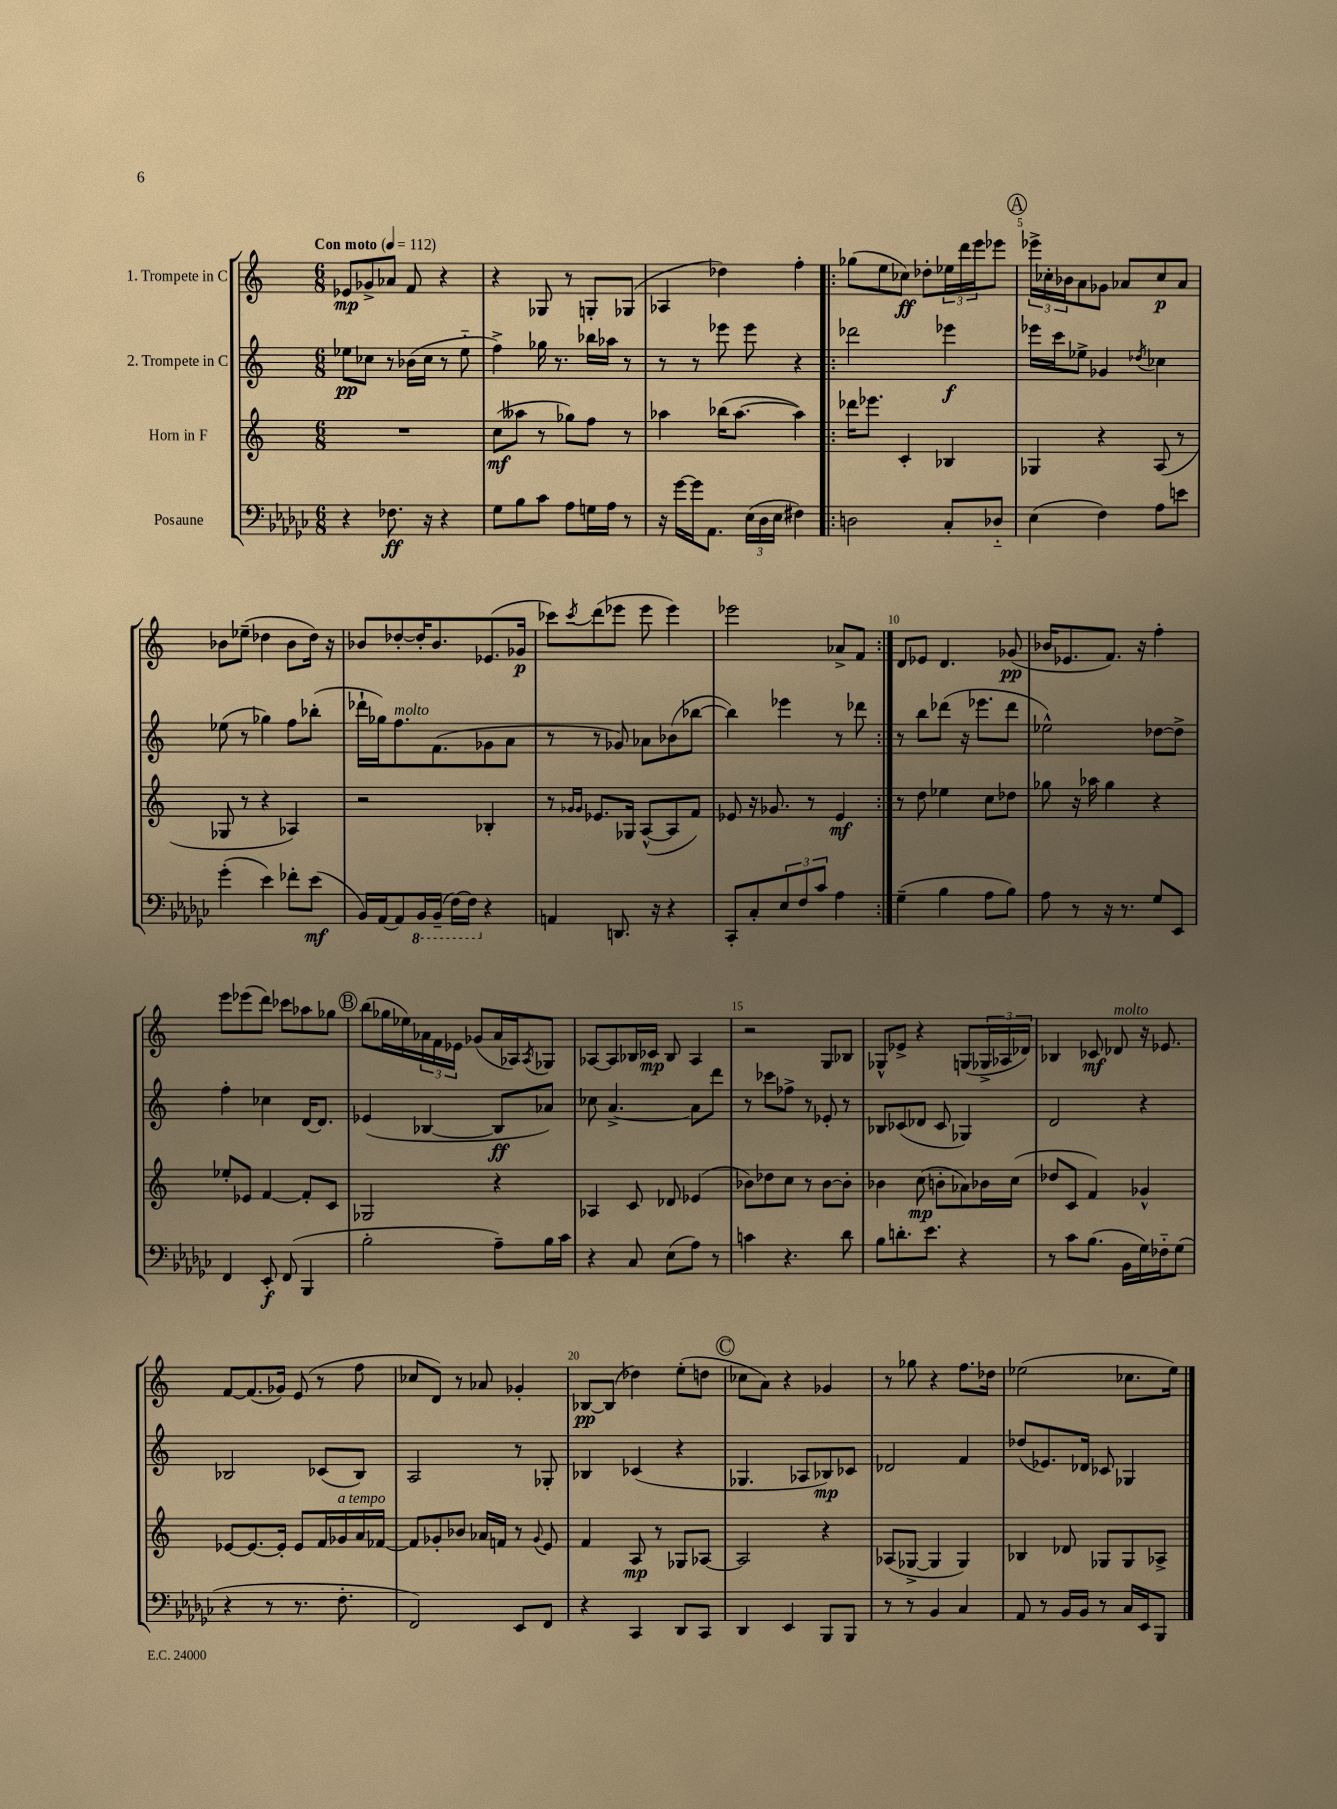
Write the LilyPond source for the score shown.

<<
\new StaffGroup <<
\new Staff = "s0" \with { instrumentName = "1. Trompete in C" } {
    \clef treble \key c \major \numericTimeSignature \time 6/8 \tempo "Con moto" 4 = 112
    ees'8\mp ges'8-> aes'8 f'8 r4 |
    r4 ges8 r8 g8-. ges8( |
    aes4 des''4) f''4-. |
    \repeat volta 2 { ges''8( e''8 ces''8\ff) des''8-. \tuplet 3/2 { ees''16 d'''16 e'''16 } ees'''8 |
    \mark \markup { \circle "A" } \tuplet 3/2 { ees'''16-> ces''16-. bes'16 } a'8 ges'8 aes'8 ces''8\p aes'8 |
    bes'8 ees''8--( des''4 bes'8 des''16) r16 |
    bes'8 des''8~-. des''16-. bes'8. ees'8.( ges'16\p |
    ces'''8) \acciaccatura { ces'''8 } d'''8( ees'''8 ees'''8 ees'''4) |
    ees'''2 aes'8-> f'8 | }
    d'8 ees'8 d'4. ges'8\pp( |
    bes'16 ees'8. f'8.) r16 f''4-. |
    e'''8 ees'''8( d'''8) ces'''8 aes''8 ges''8 |
    \mark \markup { \circle "B" } b''8( ges''16 ees''16) \tuplet 3/2 { aes'16 f'16 ees'16 } ges'8( aes'16 aes16) \acciaccatura { aes8 } ges8 |
    aes8~ aes8 bes16 ces'16\mp bes8 aes4 |
    r2 g8 bes8 |
    ges8-^ ees'8-> r4 g8( \tuplet 3/2 { ges16-> aes16 des'16) } |
    bes4 ces'8\mf des'8^\markup { \italic "molto" } r16 ees'8. |
    f'8~ f'8.( ges'16) e'8( r8 f''8 |
    ces''8 d'8) r8 aes'8 ges'4-. |
    bes8~\pp bes8( des''4) e''8-.( d''8 |
    \mark \markup { \circle "C" } ces''8 a'8) r4 ges'4 |
    r8 ges''8 r4 f''8. des''16 |
    ees''2( ces''8. ees''16) \bar "|." |
}
\new Staff = "s1" \with { instrumentName = "2. Trompete in C" } {
    \clef treble \key c \major \numericTimeSignature \time 6/8
    ees''8\pp ces''8 r8 bes'16( ces''16 r8 ees''8-_ |
    f''4->) ges''16 r8. bes''16 aes''16 r8 |
    r8 r8 ees'''8 ees'''8 r4 |
    \repeat volta 2 { des'''2 ees'''4\f |
    \mark \markup { \circle "A" } ees'''16 c'''16 ees''8-> ges'4 \acciaccatura { des''8 } ces''4 |
    ees''8( r8 ges''4) f''8 bes''8-.( |
    des'''16-! ges''16) f''8.^\markup { \italic "molto" } f'8.( ges'8 a'8 |
    r8 r8 ges'8) aes'8 bes'8( bes''8~ |
    bes''4) ees'''4 r8 des'''8 | }
    r8 b''8 des'''8( r16 ees'''8. des'''8 |
    ees''2-^) des''8~ des''8-> |
    f''4-. ces''4 d'16~ d'8. |
    \mark \markup { \circle "B" } ees'4( bes4~ bes8\ff aes'8) |
    ces''8 a'4.~-> a'8 d'''8 |
    r8 ces'''8 fes''8-> r8 ees'8-. r8 |
    bes8 ces'8( des'8 ces'8 ges4) |
    d'2 r4 |
    bes2 ces'8( bes8) |
    a2 r8 ges8-. |
    bes4 ces'4( r4 |
    \mark \markup { \circle "C" } ges4. aes8 bes8\mp) ces'8 |
    des'2 f'4 |
    des''8( ees'8.) des'16 ces'8 ges4 \bar "|." |
}
\new Staff = "s2" \with { instrumentName = "Horn in F" } {
    \clef treble \key c \major \numericTimeSignature \time 6/8
    R2. |
    c''8\mf( aeses''8 r8 ges''8) f''8 r8 |
    aes''4 bes''16( aes''8.~ aes''4) |
    \repeat volta 2 { des'''16 ees'''8. c'4-. bes4 |
    \mark \markup { \circle "A" } ges4 r4 a8( r8 |
    ges8 r8 r4 aes4) |
    r2 bes4-. |
    r8 \grace { ges'16 ges'16 } ees'8. ges16 a8~-^( a8 f'8) |
    ees'8 r16 ges'8. r8 ees'4\mf | }
    r8 d''8 ees''4 c''8 des''8 |
    ges''8 r16 aes''16 ges''4 r4 |
    ees''8-. ees'8 f'4~ f'8-. c'8 |
    \mark \markup { \circle "B" } ges2 r4 |
    aes4 c'8 des'8 ees'4( |
    bes'8) des''8 c''8 r8 bes'8~ bes'8-. |
    bes'4 c''8\mp( b'8-. aes'8) bes'16 c''16( |
    des''8 c'8 f'4) ges'4-^ |
    ees'8~ ees'8.~ ees'16-. ees'8 f'16 ges'16^\markup { \italic "a tempo" } a'16 fes'16~ |
    fes'8 ges'8-. bes'8 aes'16 f'16 r8 \appoggiatura { ges'8 } e'8 |
    f'4 a8\mp r8 ges8 aes8~ |
    \mark \markup { \circle "C" } aes2 r4 |
    aes8( ges8~-> ges4 ges4) |
    bes4 des'8 ges8 ges8 aes8-> \bar "|." |
}
\new Staff = "s3" \with { instrumentName = "Posaune" } {
    \clef bass \key ges \major \numericTimeSignature \time 6/8
    r4 fes8.\ff r16 r4 |
    ges8 bes8 ces'8 aes8 g16 aes16 r8 |
    r16 ges'16~ ges'16 aes,8. \tuplet 3/2 { ees16( des16 ees16 } fis4) |
    \repeat volta 2 { d2 ces8-. des8-_ |
    \mark \markup { \circle "A" } ees4( f4) aes8 e'8 |
    ges'4-.( ees'4) fes'8-. ees'8\mf( |
    bes,16) aes,16~ aes,8 \ottava #-1 bes,,16 bes,,16--( f,16~) f,16 \ottava #0 r4 |
    a,4 d,8. r16 r4 |
    ces,8-. ces8-. \tuplet 3/2 { ees8 f8 ces'8 } aes4 | }
    ges4--( bes4 aes8 bes8) |
    aes8 r8 r16 r8. ges8 ees,8 |
    f,4 ees,8-.\f f,8( bes,,4 |
    \mark \markup { \circle "B" } bes2-. aes8--) bes16 ces'16 |
    r4 ces8 ees8( aes8) r8 |
    c'4 r4. des'8 |
    bes8 d'8.-. ees'8. r4 |
    r8 ces'8 bes8.( bes,16 ges16) fes16-_ ges8( |
    r4 r8 r8. f8.-. |
    f,2) ees,8 f,8 |
    r4 ces,4 des,8 ces,8 |
    \mark \markup { \circle "C" } des,4 ees,4 bes,,8 bes,,8 |
    r8 r8 bes,4 ces4 |
    aes,8 r8 bes,16 bes,16 r8 ces16 ees,16 bes,,8 \bar "|." |
}
>>
>>
\layout { \context { \Score \override BarNumber.break-visibility = ##(#f #t #t) barNumberVisibility = #(every-nth-bar-number-visible 5) } }
